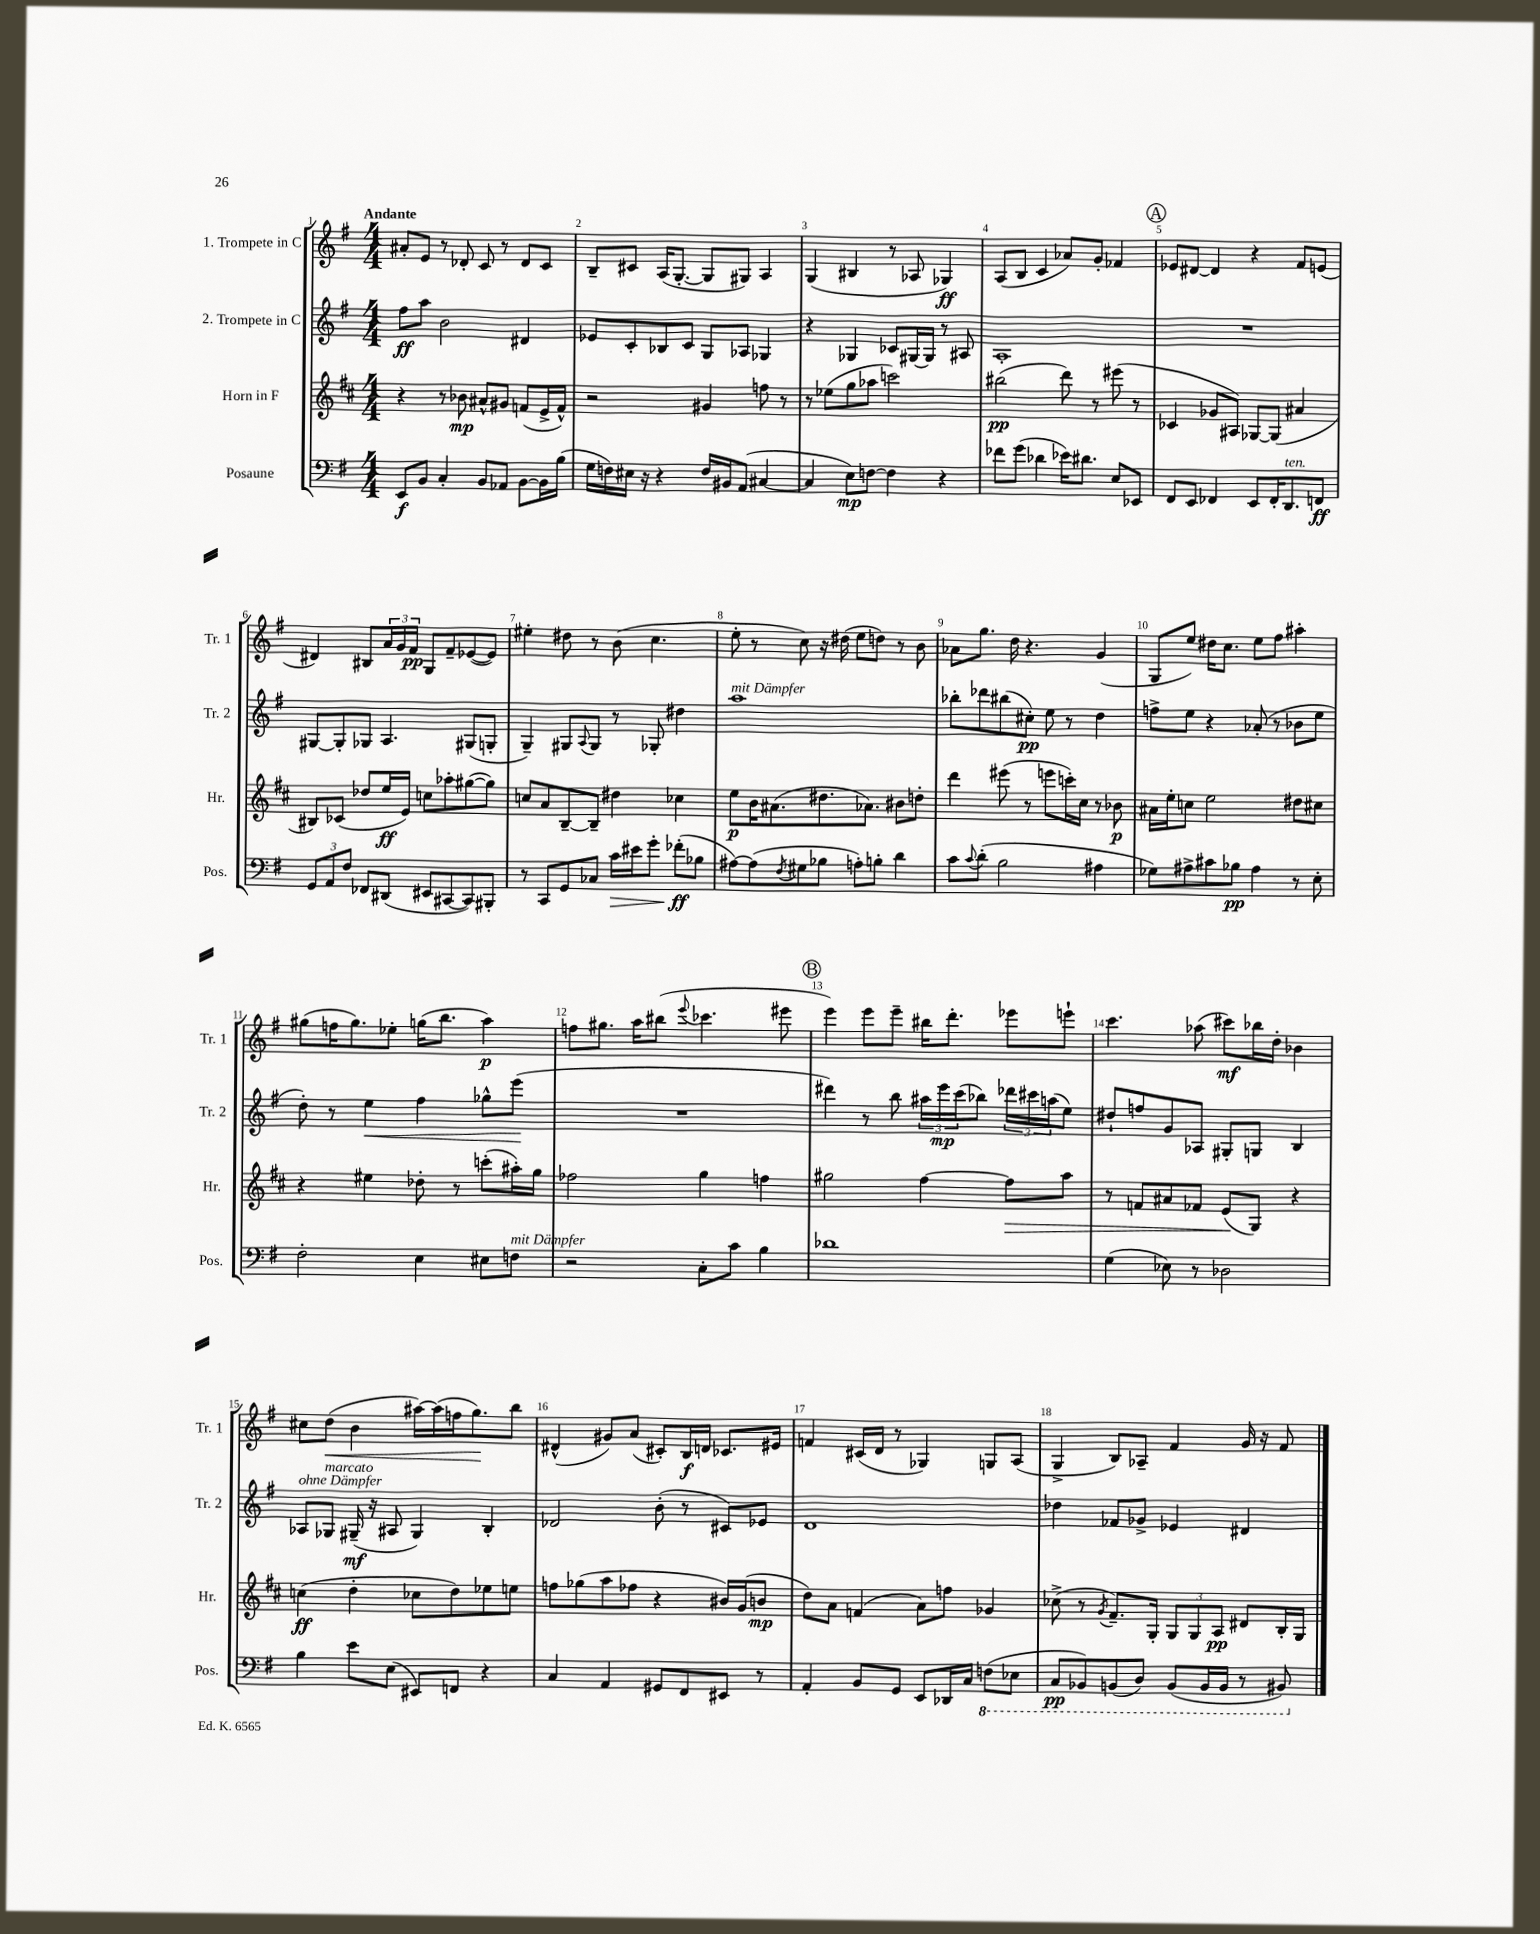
<<
\new StaffGroup <<
\new Staff = "s0" \with { instrumentName = "1. Trompete in C" shortInstrumentName = "Tr. 1" } {
    \clef treble \key g \major \numericTimeSignature \time 4/4 \tempo "Andante"
    ais'8-. e'8 r8 des'8-. c'8 r8 des'8 c'8 |
    b8-- cis'8 a16( g8.~-. g8 gis8) a4 |
    g4( bis4 r8 aes8 ges4\ff) |
    a8( b8 c'4 aes'8) g'8-. fes'4 |
    \mark \markup { \circle "A" } ees'8 dis'8~ dis'4 r4 fis'8 e'8( |
    dis'4) bis8 \tuplet 3/2 { a'16 g'16 fis'16\pp } g8 fis'8-- ees'8~( ees'8) |
    eis''4-. dis''8 r8 b'8( c''4. |
    e''8-. r8 c''8) r16 dis''16( e''8 d''8) r8 b'8 |
    aes'8 g''8. d''16 r4. g'4( |
    g8 e''8) dis''16 c''8. e''8 fis''8 ais''4-. |
    gis''8( f''16 gis''8.) ees''8-. g''16( b''8. a''4\p) |
    f''8 gis''8. a''16 bis''8( \appoggiatura { e'''8 } ces'''4. eis'''8 |
    \mark \markup { \circle "B" } e'''4) e'''8 e'''8-- bis''16 d'''8.-. ees'''8 e'''8-! |
    c'''4. aes''8( cis'''8\mf) bes''16 d''16-. bes'4 |
    cis''8 d''8\<( b'4 ais''16~) ais''16( f''16 g''8.\!) b''8 |
    dis'4-^( gis'8) a'8( cis'8-.) b16\f d'16 ces'8. eis'16 |
    f'4 cis'16( d'16 r8 ges4) g8 a8( |
    g4-> b8) aes8-- fis'4 g'16 r16 fis'8 \bar "|." |
}
\new Staff = "s1" \with { instrumentName = "2. Trompete in C" shortInstrumentName = "Tr. 2" } {
    \clef treble \key g \major \numericTimeSignature \time 4/4
    fis''8\ff a''8 b'2 dis'4 |
    ees'8 c'8-. bes8 c'8 g8 aes8 ges4 |
    r4 ges4 ces'8 gis16~ gis16 r8 ais8 |
    a1-. |
    \mark \markup { \circle "A" } R1 |
    gis8~ gis8-. ges8 a4. gis8( g8-. |
    g4--) gis8 \appoggiatura { a8 } gis8 r8 ges8-. dis''4 |
    a''1^\markup { \italic "mit Dämpfer" } |
    bes''8-. des'''8 bis''8( cis''8-.\pp) e''8 r8 d''4 |
    f''8-> e''8 r4 aes'8-.( r8 bes'8 e''8 |
    d''8-.) r8 e''4\< fis''4 ges''8-^ e'''8\!( |
    R1 |
    \mark \markup { \circle "B" } dis'''4) r8 b''8 \tuplet 3/2 { ais''16 e'''16\mp c'''16( } bes''8) \tuplet 3/2 { des'''16 cis'''16 a''16( } e''8) |
    dis''8-! f''8 g'8 aes8 gis8-. g8 b4 |
    aes8^\markup { \italic "ohne Dämpfer" } ges8^\markup { \italic "marcato" } gis16--\mf( r16 ais8 gis4) b4-. |
    des'2 b'8-.( r8 cis'8) ees'8 |
    d'1 |
    des''4 fes'8 ges'8-> ees'4 dis'4 \bar "|." |
}
\new Staff = "s2" \with { instrumentName = "Horn in F" shortInstrumentName = "Hr." } {
    \clef treble \key d \major \numericTimeSignature \time 4/4
    r4 r8 bes'8\mp ais'8-^ gis'8 f'8( e'16-> f'16-^) |
    r2 gis'4 f''8 r8 |
    r8 ees''8( g''8 aes''8 c'''2) |
    bis''2\pp( d'''8) r8 eis'''8( r8 |
    \mark \markup { \circle "A" } ces'4 ges'8 ais8) ges8~ ges8( ais'4 |
    bis8) ces'8( des''8 e''16\ff e'16) c''8 aes''8-. gis''8~( gis''8) |
    c''8 a'8 b8~-- b8-- dis''4 ces''4 |
    e''8\p b'16 ais'8.( dis''8. aes'8.) bis'8 d''8-. |
    d'''4 eis'''8( r8 e'''8 c'''16-.) cis''16 r8 bes'8\p |
    ais'16 e''16-. c''8 e''2 dis''8 cis''8 |
    r4 eis''4 des''8-. r8 c'''8-.( ais''16-.) g''16 |
    fes''2 g''4 f''4 |
    \mark \markup { \circle "B" } gis''2 fis''4~ fis''8\> a''8 |
    r8 f'8 ais'8 fes'8 e'8\!( g8) r4 |
    c''4\ff( d''4-. ces''8 d''8) ees''8 e''8 |
    f''8 ges''8( a''8 fes''8 r4 bis'16) g'16( b'8\mp |
    d''8) a'8 f'4( a'8) f''8 ges'4 |
    ces''8->( r8 \acciaccatura { g'8 } fis'8.--) g16-. \tuplet 3/2 { g8 g8 a8\pp } dis'8 b16-. g16 \bar "|." |
}
\new Staff = "s3" \with { instrumentName = "Posaune" shortInstrumentName = "Pos." } {
    \clef bass \key g \major \numericTimeSignature \time 4/4
    e,8\f b,8 c4-. b,8 aes,8 b,8~ b,16 b16( |
    g16 f16) eis16 r16 r4 f16 bis,16 a,8( cis4~ |
    cis4 e8\mp) f8~ f4 r4 |
    fes'8 g'8( des'4 ees'16) dis'8. e8 ees,8 |
    \mark \markup { \circle "A" } fis,8 e,8 fes,4 e,8 fes,16-. d,8.^\markup { \italic "ten." } f,8\ff |
    \tuplet 3/2 { g,8 a,8 fis8 } fes,8 dis,8( eis,8 cis,8~ cis,8) bis,,8-. |
    r8 c,8 g,8 ces8 c'16\> eis'16 g'8-. fes'8-.\ff\!( bes8 |
    ais8~) ais8( \acciaccatura { fis8 } gis8 bes8 a8-.) b8-. d'4 |
    c'8 \appoggiatura { c'8 } d'8-.( b2 ais4 |
    ges8) ais8-> cis'8 bes8\pp ais4 r8 e8-. |
    fis2-. e4 eis8 f8^\markup { \italic "mit Dämpfer" } |
    r2 c8-. c'8 b4 |
    \mark \markup { \circle "B" } des'1 |
    g4( ees8) r8 des2 |
    b4 e'8 e8( eis,8) f,8 r4 |
    c4 a,4 gis,8 fis,8 eis,8 r8 |
    a,4-. b,8 g,8 e,8 des,16 c16 \ottava #-1 f,8( ees,8 |
    c,8\pp bes,,8) b,,8( d,8) b,,8( b,,16 b,,16 r8 bis,,8) \ottava #0 \bar "|." |
}
>>
>>
\layout { \context { \Score \override BarNumber.break-visibility = ##(#f #t #t) barNumberVisibility = #all-bar-numbers-visible } }
